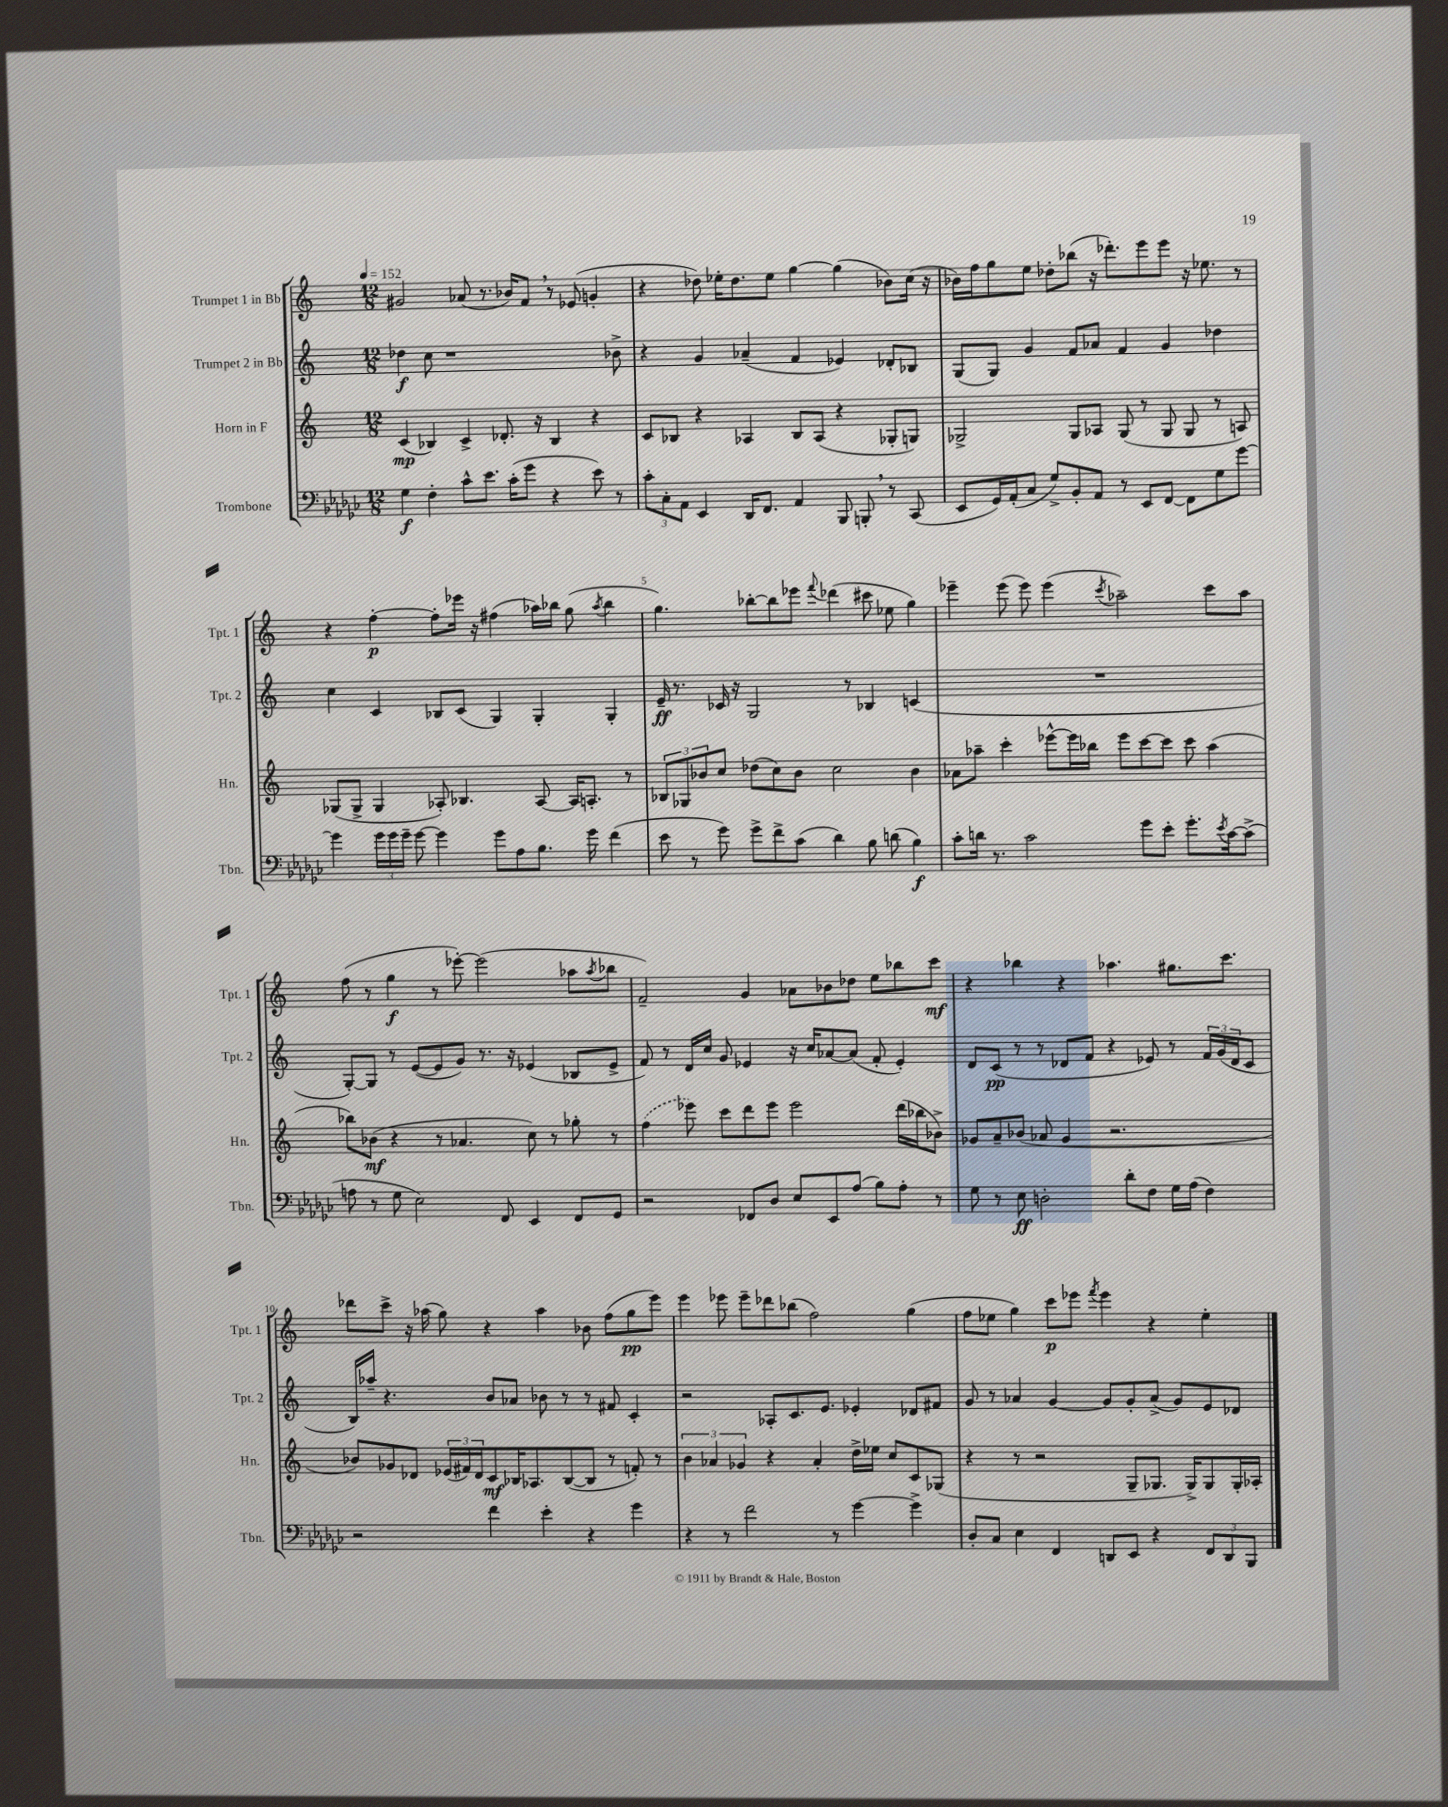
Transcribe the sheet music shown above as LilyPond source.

<<
\new StaffGroup <<
\new Staff = "s0" \with { instrumentName = "Trumpet 1 in Bb" shortInstrumentName = "Tpt. 1" } {
    \clef treble \key c \major \numericTimeSignature \time 12/8 \tempo 4 = 152
    gis'2 aes'8( r8. bes'16) f'8 \breathe r8 ees'8( g'4-. |
    r4 des''8) ees''16-. des''8. ees''8 g''4~ g''4( bes'8) c''16( r16 |
    bes'16) f''16 g''8 e''8 des''8-. bes''8( r16 des'''8.-.) e'''8 e'''8 r16 ees''8. r8 |
    r4 f''4~-.\p f''8-. ees'''16 r16 fis''4( aes''16) bes''16 g''8( \acciaccatura { aes''8 } bes''4 |
    g''4.) bes''8~-. bes''8 ees'''8 \appoggiatura { f'''8 } des'''4( cis'''8 ees''8 g''4) |
    ees'''4-- ees'''8( ees'''8) ees'''4( \acciaccatura { c'''8 } aes''2--) c'''8 aes''8 |
    f''8( r8 g''4\f r8 ees'''8~-.) ees'''2( aes''8 \acciaccatura { aes''8 } bes''8 |
    f'2--) g'4 aes'8 bes'8 des''8 e''8 bes''8 c'''8\mf |
    r4 bes''4 r4 aes''4. gis''8. c'''8. |
    des'''8 c'''8-> r16 aes''16( g''8) r4 aes''4 bes'8 f''8( g''8\pp e'''8) |
    e'''4 ees'''8 ees'''8-- des'''8 bes''8( f''2) g''4( |
    f''8 ees''8 g''4) c'''8\p ees'''8 \acciaccatura { f'''8 } ees'''4 r4 ees''4-. \bar "|." |
}
\new Staff = "s1" \with { instrumentName = "Trumpet 2 in Bb" shortInstrumentName = "Tpt. 2" } {
    \clef treble \key c \major \numericTimeSignature \time 12/8
    des''4\f c''8 r1 bes'8-> |
    r4 g'4 aes'4--( f'4 ees'4) des'8-. bes8 |
    g8( g8) g'4 f'8 aes'8 f'4 g'4 des''4 |
    c''4 c'4 bes8 c'8( g4) g4-. g4-. |
    e'16--\ff r8. ces'16 r16 g2 r8 bes4 c'4( |
    R1. |
    g8~-.) g8 r8 e'8~( e'8 g'8) r8. r16 ees'4( bes8 ees'8-> |
    f'8) r8 d'16 c''16 g'8 ees'4 r16 c''16 aes'8~ aes'8( f'8-. ees'4-.) |
    d'8 c'8\pp( r8 r8 des'8 f'8 r4 ees'8) r8 \tuplet 3/2 { f'16 g'16( des'16 } c'8 |
    b16) aes''16-- r4. b'8 aes'8 bes'8 r8 r8 fis'8 c'4-. |
    r2 aes8-. c'8. e'8. ees'4-. des'8 fis'8 |
    g'8 r8 aes'4 g'4~ g'8 g'8-. aes'8->( g'8) e'8 des'8 \bar "|." |
}
\new Staff = "s2" \with { instrumentName = "Horn in F" shortInstrumentName = "Hn." } {
    \clef treble \key c \major \numericTimeSignature \time 12/8
    c'4\mp( bes4) c'4-> des'8.-. r16 bes4 r4 |
    c'8 bes8 r4 aes4 bes8 aes8( r4 ges8-. g8) |
    ges2-> ges8 aes8 ges8( r8 ges8 ges8 r8 a8) |
    ges8( ges8-> ges4 aes8-.) bes4. aes8~ aes16 a8.-. r8 |
    \tuplet 3/2 { bes8 ges8 bes'8 } c''8 des''8( c''8) bes'8 c''2 bes'4 |
    aes'8 aes''8-- c'''4-. ees'''8~-^ ees'''16 bes''16 ees'''8 c'''8~ c'''8 c'''8 aes''4( |
    bes''8) bes'8\mf( r4 r8 aes'4. c''8) r8 ges''8-. r8 |
    \once \slurDashed f''4( ees'''8) c'''8 d'''8 ees'''8 ees'''2 d'''16( bes''16 bes'8->) |
    ges'8 a'8-- bes'8( aes'8 ges'4 r2. |
    bes'8) ges'8 des'8 \tuplet 3/2 { ees'16( fis'16) des'16 } c'8\mf bes16 aes8. bes8~( bes8 r8 f'8-.) r8 |
    \tuplet 3/2 { b'4 aes'4 ges'4 } r4 aes'4-. d''16-> ees''16 c''8 c'8 ges8( |
    r4 r8 r2 g8-- ges8. ges16->) ges8 ges16-. aes16-. \bar "|." |
}
\new Staff = "s3" \with { instrumentName = "Trombone" shortInstrumentName = "Tbn." } {
    \clef bass \key ges \major \numericTimeSignature \time 12/8
    ges4\f f4-. ces'8-^ ees'8. ces'16-.( ges'8 r4 ees'8) r8 |
    \tuplet 3/2 { ces'8-. ces8-. aes,8 } ees,4 des,16 f,8. aes,4 bes,,8 b,,8-. \breathe r8 ces,8( |
    ees,8 ges,16) aes,16-.( ces8 ges8->) bes,8-. aes,8 r8 ees,8 f,8~ f,8 ges8 ges'8~ |
    ges'4 \tuplet 3/2 { ges'16 ges'16 ges'16-- } ges'8~ ges'4 ges'8 aes8 bes8. ges'16 f'4( |
    ees'8 r8 ges'8) ges'8-> f'8-> ces'8( des'4) bes8 d'8( bes4\f) |
    ces'8-. d'16 r8. ces'2 ges'8 ees'8-. ges'8.-. \acciaccatura { ees'8 } ces'16~ ces'8->( |
    a8 r8 ges8 ees2) f,8 ees,4 f,8 ges,8 |
    r2 fes,8 des8 ees8 ees,8 aes8( bes8) aes8-. r8 |
    ges8 r8 ees8\ff d2-. des'8-. f8 ges16 aes16( f4) |
    r2 f'4 ees'4-. r4 ges'4 |
    r4 r8 f'2 r8 ges'4~ ges'4-> |
    des8-. ces8 ees4 f,4 d,8 ees,8 r4 \tuplet 3/2 { f,8 d,8 bes,,8 } \bar "|." |
}
>>
>>
\layout { \context { \Score \override BarNumber.break-visibility = ##(#f #t #t) barNumberVisibility = #(every-nth-bar-number-visible 5) } }
